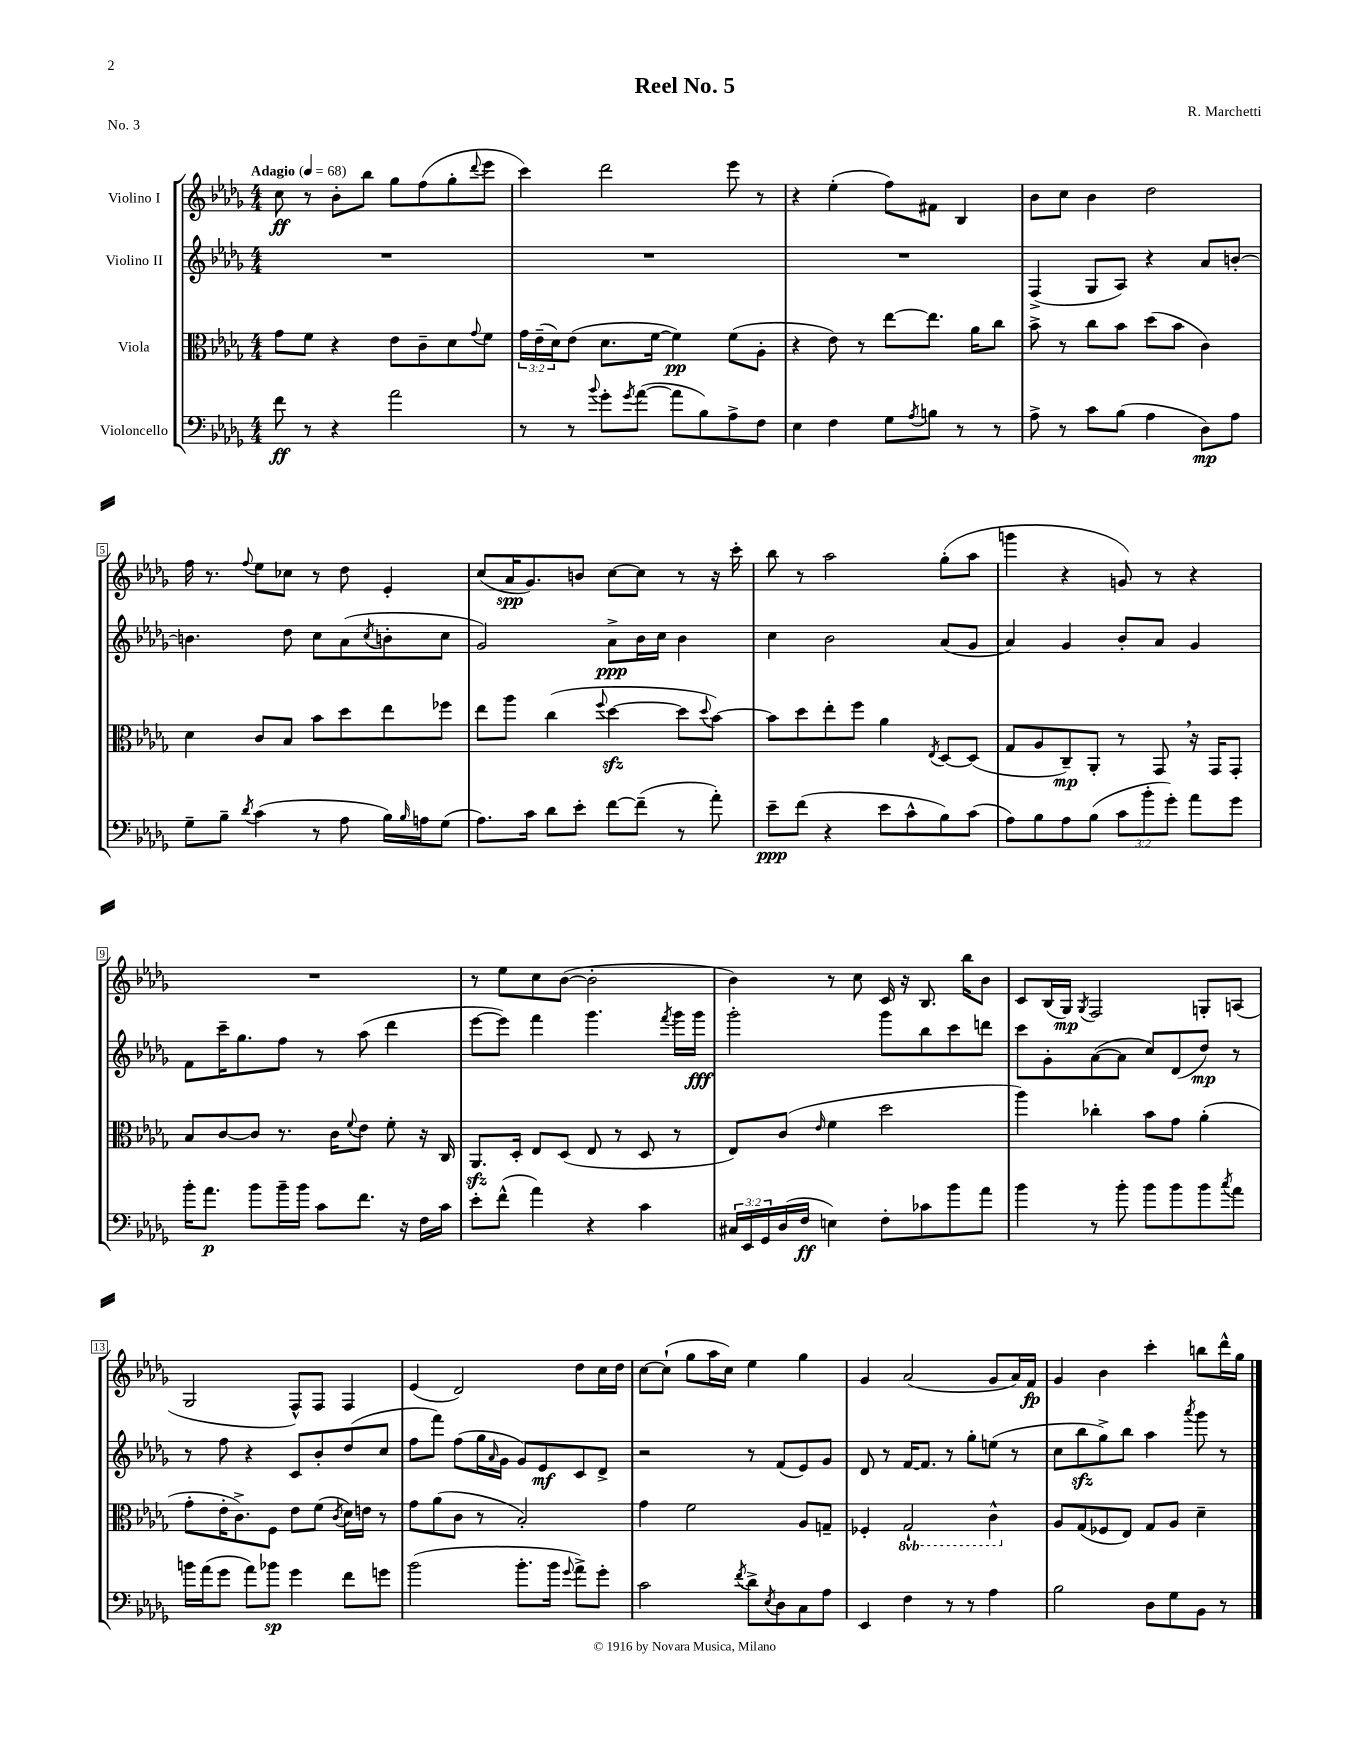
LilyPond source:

\header { title = "Reel No. 5" composer = "R. Marchetti" piece = "No. 3" }
<<
\new StaffGroup <<
\new Staff = "s0" \with { instrumentName = "Violino I" } {
    \clef treble \key des \major \numericTimeSignature \time 4/4 \tempo "Adagio" 4 = 68
    c''8\ff r8 bes'8-. bes''8 ges''8 f''8( ges''8-. \appoggiatura { des'''8 } ees'''8 |
    c'''4) des'''2 ees'''8 r8 |
    r4 ees''4-.( f''8) fis'8 bes4 |
    bes'8 c''8 bes'4 des''2 |
    f''16 r8. \appoggiatura { f''8 } ees''8 ces''8 r8 des''8 ees'4-. |
    c''8( aes'16\spp ges'8.) b'8 c''8~ c''8 r8 r16 c'''16-. |
    bes''8 r8 aes''2 ges''8-.( aes''8 |
    g'''4 r4 g'8) r8 r4 |
    R1 |
    r8 ees''8 c''8 bes'8~( bes'2-. |
    bes'4) r8 c''8 c'16 r16 bes8. bes''16 bes'8 |
    c'8 bes16( ges16\mp) \acciaccatura { ges8 } f2 g8-. a8( |
    ges2 f8-^) f8 f4 |
    ees'4( des'2) des''8 c''16 des''16 |
    c''8~ c''8-!( ges''8 aes''16 c''16) ees''4 ges''4 |
    ges'4 aes'2( ges'8 aes'16) f'16\fp |
    ges'4 bes'4 c'''4-. b''8 des'''16-^ ges''16 \bar "|." |
}
\new Staff = "s1" \with { instrumentName = "Violino II" } {
    \clef treble \key des \major \numericTimeSignature \time 4/4
    R1 |
    R1 |
    R1 |
    f4->( ges8 aes8) r4 aes'8 b'8~-. |
    b'4. des''8 c''8 aes'8( \acciaccatura { c''8 } b'8-. c''8 |
    ges'2) aes'8->\ppp bes'16 c''16 bes'4 |
    c''4 bes'2 aes'8( ges'8 |
    aes'4) ges'4 bes'8-. aes'8 ges'4 |
    f'8 c'''16-- ges''8. f''8 r8 aes''8( des'''4 |
    ees'''8~ ees'''8) f'''4 ges'''4. \acciaccatura { f'''8 } ges'''16 ges'''16\fff |
    ges'''2-. ges'''8 bes''8 c'''8 d'''8 |
    c'''8 ges'8-. aes'8~( aes'8 c''8) des'8( des''8\mp) r8 |
    r8 f''8 r4 c'8 bes'8-. des''8( c''8 |
    f''8 f'''8) f''8( ges''16 \grace { aes'16 } ges'16 ges'8) ees'8\mf c'8 des'8-> |
    r2 r8 f'8( ees'8) ges'8 |
    des'8 r8 f'16~ f'8. r8 ges''8-. e''8( r8 |
    c''8 bes''8\sfz ges''8->) bes''8 aes''4 \acciaccatura { aes'''8 } ges'''8 r8 \bar "|." |
}
\new Staff = "s2" \with { instrumentName = "Viola" } {
    \clef alto \key des \major \numericTimeSignature \time 4/4 \override Staff.TupletNumber.text = #tuplet-number::calc-fraction-text \set Staff.ottavationMarkups = #ottavation-simple-ordinals
    ges'8 f'8 r4 ees'8 c'8-- des'8 \appoggiatura { ges'8 } f'8 |
    \tuplet 3/2 { ges'16 ees'16--( des'16) } ees'8( des'8. f'16~ f'4\pp) f'8( aes8-. |
    r4 ees'8) r8 ees''8~ ees''8. aes'16 c''8 |
    bes'8-> r8 c''8 bes'8 des''8( bes'8 c'4) |
    des'4 c'8 bes8 bes'8 des''8 ees''8 fes''8 |
    ees''8 aes''8 c''4( \appoggiatura { f''8 } des''4~\sfz des''8 \appoggiatura { des''8 } bes'8~) |
    bes'8 des''8 ees''8-. f''8 aes'4 \acciaccatura { ees8 } des8~ des8( |
    ges8 aes8 c8--\mp) aes,8-. r8 ges,8 \breathe r16 ges,16 ges,8-. |
    bes8 c'8~ c'8 r8. c'16 \appoggiatura { f'8 } ees'8 f'8-. r16 c16 |
    aes,8.\sfz des16-. ees8 des8( ees8 r8 des8 r8 |
    ees8) c'8( \grace { ees'16 } f'4 des''2 |
    aes''4) ces''4-. bes'8 ges'8 aes'4-.( |
    ges'8-. ees'16-. c'8.->) f8 ees'8 f'8( \acciaccatura { c'8 } des'16) e'16 r8 |
    ges'8 aes'8( c'8 r8 bes2-.) |
    ges'4 f'2 aes8 g8-- |
    fes4-. \ottava #-1 ges,2-! c4-^ \ottava #0 |
    aes8 ges8( fes8 ees8) ges8 aes8 des'4-- \bar "|." |
}
\new Staff = "s3" \with { instrumentName = "Violoncello" } {
    \clef bass \key des \major \numericTimeSignature \time 4/4 \override Staff.TupletNumber.text = #tuplet-number::calc-fraction-text
    f'8\ff r8 r4 aes'2 |
    r8 r8 \appoggiatura { bes'8 } ges'8-. \acciaccatura { ges'8 } aes'8~( aes'8 bes8) aes8-> f8 |
    ees4 f4 ges8 \acciaccatura { aes8 } b8 r8 r8 |
    aes8-> r8 c'8 bes8( aes4 des8\mp) aes8 |
    ges8-- bes8-- \acciaccatura { des'8 } c'4( r8 aes8 bes16) \grace { bes16 } a16 ges8( |
    aes8.) c'16 des'8 ees'8-. f'8~ f'8--( r8 aes'8-.) |
    ees'8--\ppp f'8( r4 ees'8 c'8-^ bes8) c'8( |
    aes8) bes8 aes8 bes8( \tuplet 3/2 { c'8 bes'8-. ges'8-.) } aes'8 ges'8 |
    bes'16-. aes'8.\p bes'8 bes'16-- bes'16 c'8 f'8. r16 f16 c'16 |
    ees'8-. f'8-^( aes'4) r4 c'4 |
    \tuplet 3/2 { cis16 ees,16 ges,16 } des16( f16\ff e4) f8-. ces'8 bes'8 aes'8 |
    bes'4 r8 bes'8-. bes'8 bes'8 bes'8 \acciaccatura { c''8 } aes'8 |
    b'16 aes'16( ges'8 aes'8) bes'8\sp ges'4 f'8 g'8 |
    bes'2( bes'8.-. bes'16 \appoggiatura { ges'8 } aes'8->) ges'8-. |
    c'2 \acciaccatura { f'8 } des'8-> \acciaccatura { ees8 } des8 c8 aes8 |
    ees,4 f4 r8 r8 aes4 |
    bes2 des8 ges8 bes,8 r8 \bar "|." |
}
>>
>>
\layout { \context { \Score \override BarNumber.stencil = #(make-stencil-boxer 0.1 0.3 ly:text-interface::print) } }
